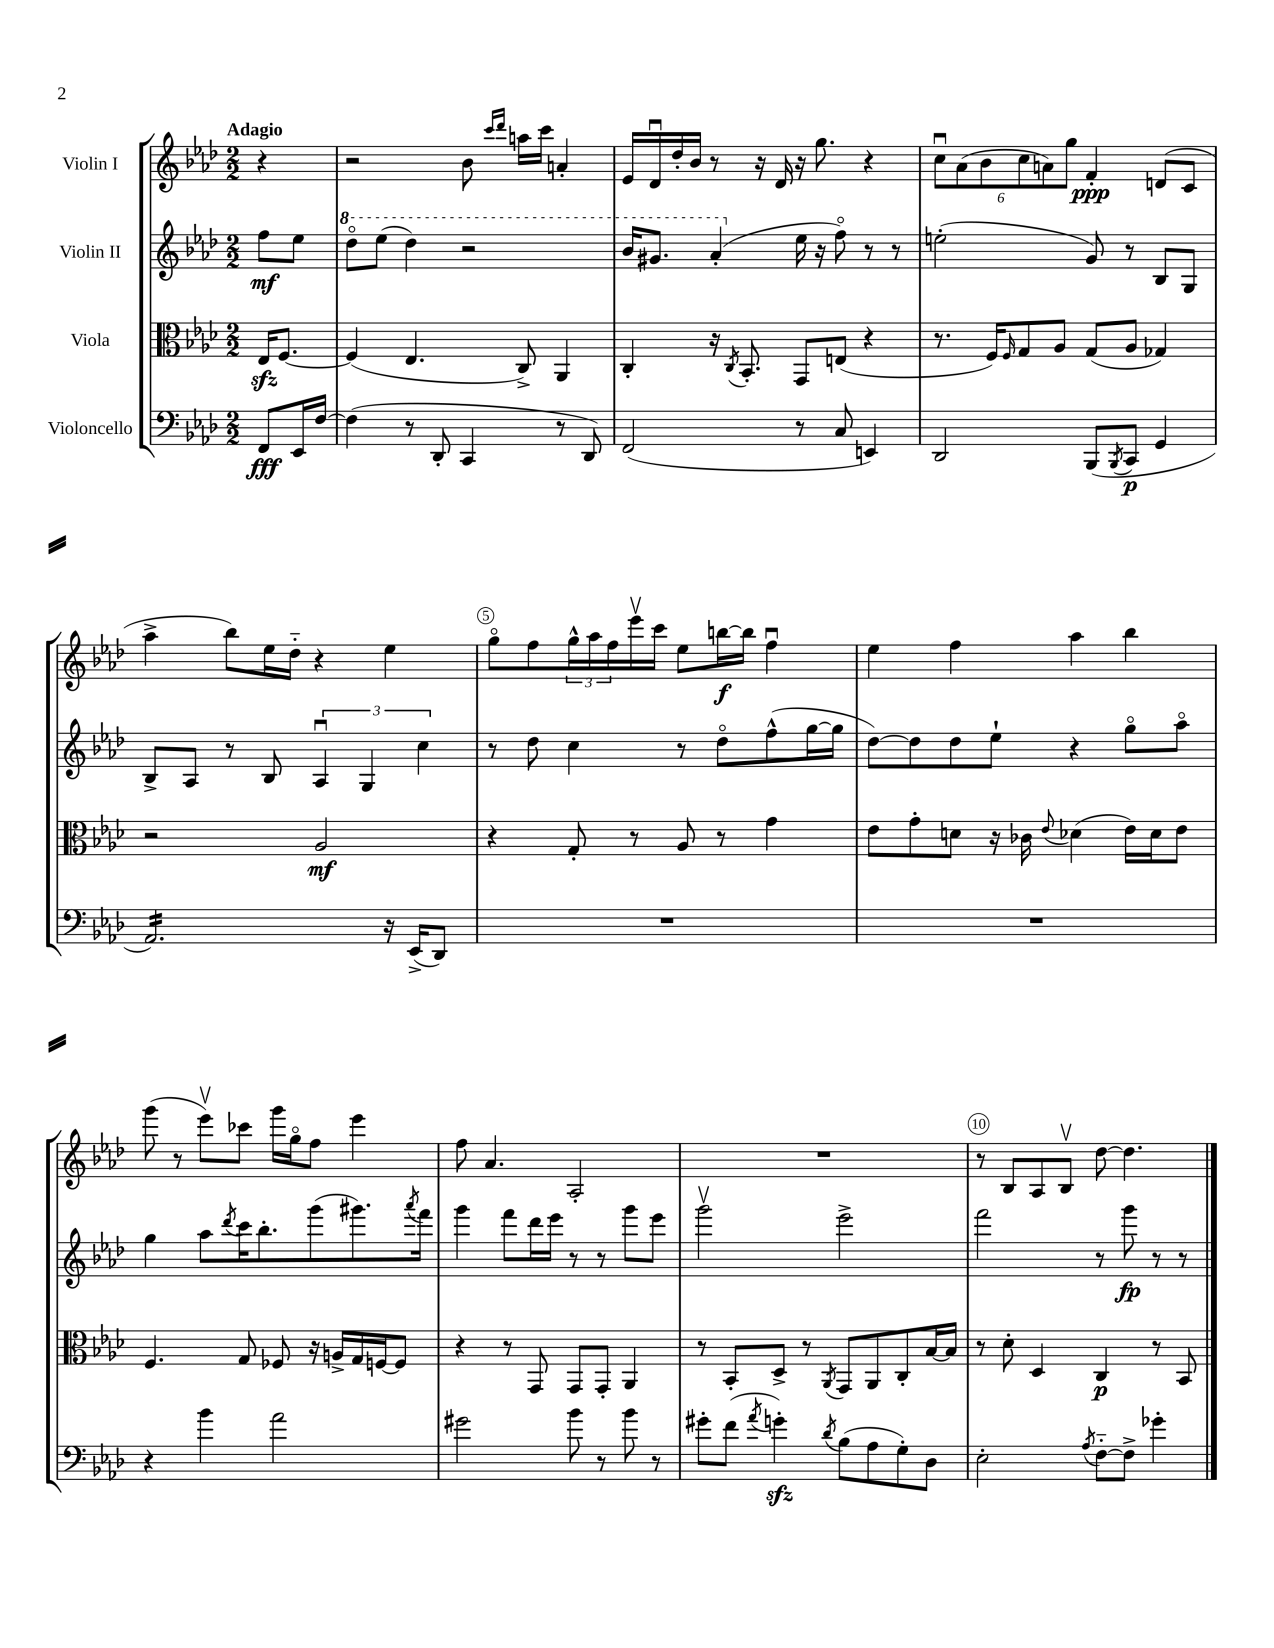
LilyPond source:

<<
\new StaffGroup <<
\new Staff = "s0" \with { instrumentName = "Violin I" } {
    \clef treble \key aes \major \numericTimeSignature \time 2/2 \partial 4 \tempo "Adagio"
    r4 |
    r2 bes'8 \grace { c'''16 des'''16 } a''16 c'''16 a'4-. |
    ees'16 des'16\downbow des''16-. bes'16 r8 r16 des'16 r16 g''8. r4 |
    \tuplet 6/4 { c''8\downbow aes'8( bes'8 c''8 a'8) g''8 } f'4-.\ppp d'8( c'8 |
    aes''4-> bes''8) ees''16 des''16-_ r4 ees''4 |
    g''8\flageolet f''8 \tuplet 3/2 { g''16-^ aes''16 f''16 } ees'''16\upbow c'''16 ees''8 b''16~\f b''16 f''4\downbow |
    ees''4 f''4 aes''4 bes''4 |
    g'''8( r8 ees'''8\upbow) ces'''8 g'''16 g''16\flageolet f''8 ees'''4 |
    f''8 aes'4. aes2-. |
    R1 |
    r8 bes8 aes8 bes8\upbow des''8~ des''4. \bar "|." |
}
\new Staff = "s1" \with { instrumentName = "Violin II" } {
    \clef treble \key aes \major \numericTimeSignature \time 2/2 \partial 4
    f''8\mf ees''8 |
    \ottava #1 des'''8\flageolet ees'''8( des'''4) r2 |
    bes''16 gis''8. aes''4-.( \ottava #0 ees''16 r16 f''8\flageolet) r8 r8 |
    e''2-.( g'8) r8 bes8 g8 |
    bes8-> aes8 r8 bes8 \tuplet 3/2 { aes4\downbow g4 c''4 } |
    r8 des''8 c''4 r8 des''8\flageolet f''8-^( g''16~ g''16 |
    des''8~) des''8 des''8 ees''8-! r4 g''8\flageolet aes''8\flageolet |
    g''4 aes''8 \acciaccatura { des'''8 } c'''16 bes''8.-. g'''8( gis'''8.) \acciaccatura { aes'''8 } f'''16 |
    g'''4 f'''8 des'''16 ees'''16 r8 r8 g'''8 ees'''8 |
    g'''2\upbow ees'''2-> |
    f'''2 r8 g'''8\fp r8 r8 \bar "|." |
}
\new Staff = "s2" \with { instrumentName = "Viola" } {
    \clef alto \key aes \major \numericTimeSignature \time 2/2 \partial 4
    ees16\sfz f8.~ |
    f4( ees4. c8->) aes,4 |
    c4-. r16 \acciaccatura { c8 } bes,8.-. g,8 e8( r4 |
    r8. f16) \grace { f16 } g8 aes8 g8( aes8 ges4) |
    r2 aes2\mf |
    r4 g8-. r8 aes8 r8 g'4 |
    ees'8 g'8-. d'8 r16 ces'16 \appoggiatura { ees'8 } des'4( ees'16) des'16 ees'8 |
    f4. g8 fes8 r16 a16-> g16 f16~ f8 |
    r4 r8 g,8 g,8 g,8-. aes,4 |
    r8 bes,8-. des8-> r8 \acciaccatura { aes,8 } g,8 aes,8 c8-. bes16~ bes16 |
    r8 des'8-. des4 c4\p r8 bes,8 \bar "|." |
}
\new Staff = "s3" \with { instrumentName = "Violoncello" } {
    \clef bass \key aes \major \numericTimeSignature \time 2/2 \partial 4
    f,8\fff ees,16 f16~ |
    f4( r8 des,8-. c,4 r8 des,8) |
    f,2( r8 c8 e,4) |
    des,2 bes,,8( \acciaccatura { bes,,8 } c,8\p g,4 |
    aes,2.:16) r16 ees,16->( des,8) |
    R1 |
    R1 |
    r4 bes'4 aes'2 |
    gis'2 bes'8 r8 bes'8 r8 |
    gis'8-. f'8( \acciaccatura { aes'8 } g'4-.\sfz) \acciaccatura { des'8 } bes8( aes8 g8-.) des8 |
    ees2-. \acciaccatura { aes8 } f8~-_ f8-> ges'4-. \bar "|." |
}
>>
>>
\layout { \context { \Score \override BarNumber.break-visibility = ##(#f #t #t) barNumberVisibility = #(every-nth-bar-number-visible 5) \override BarNumber.stencil = #(make-stencil-circler 0.1 0.3 ly:text-interface::print) } }
